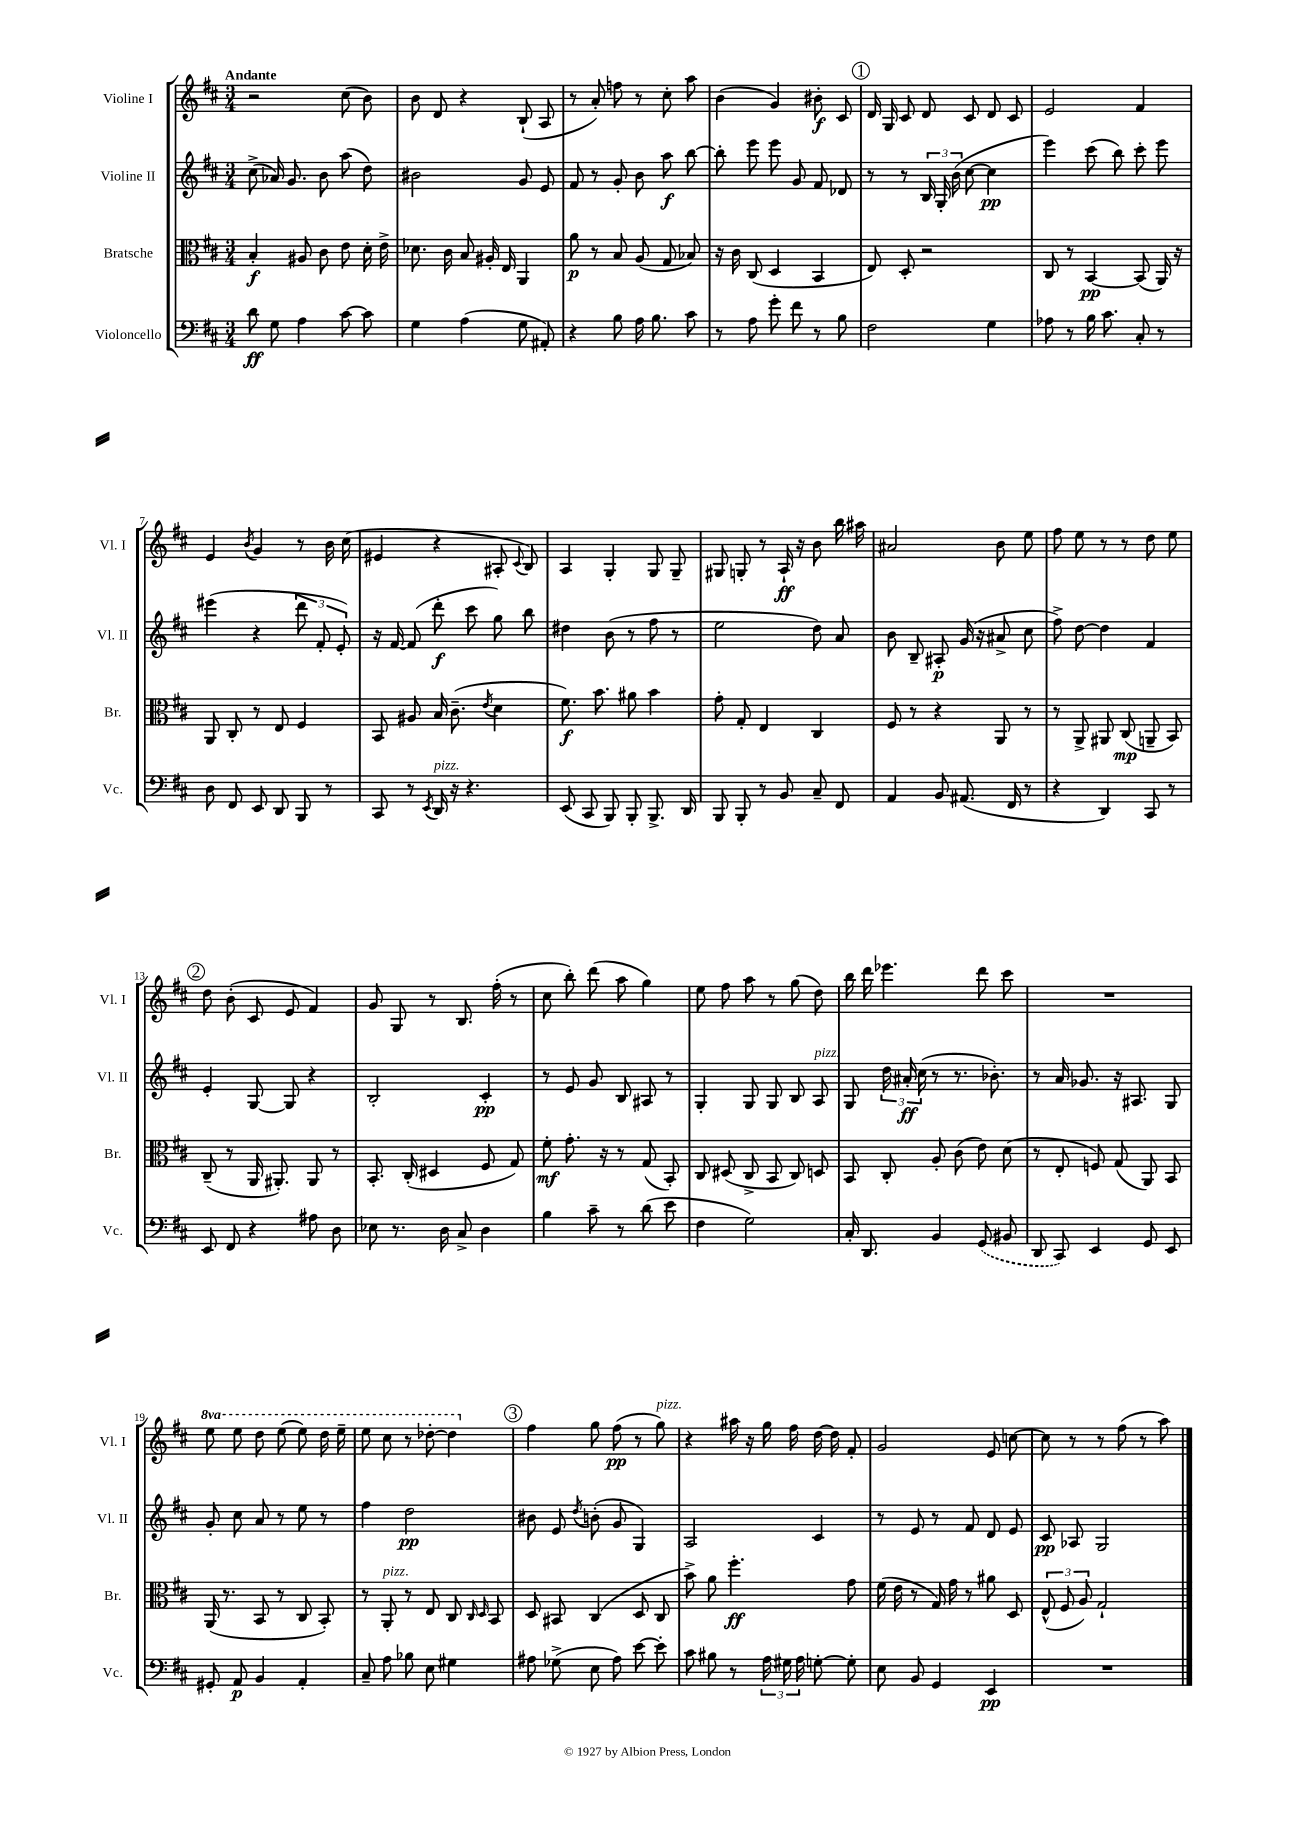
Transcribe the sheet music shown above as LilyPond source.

<<
\new StaffGroup <<
\new Staff = "s0" \with { instrumentName = "Violine I" shortInstrumentName = "Vl. I" } {
    \clef treble \key d \major \numericTimeSignature \time 3/4 \set Staff.ottavationMarkups = #ottavation-simple-ordinals \tempo "Andante"
    \autoBeamOff r2 cis''8( b'8) |
    b'8 d'8 r4 b8-!( a8 |
    r8 a'8-.) f''8 r8 cis''8-. a''8 |
    b'4( g'4) bis'8-.\f cis'8 |
    \mark \markup { \circle "1" } d'16 g16 cis'8 d'8 cis'8 d'8 cis'8 |
    e'2 fis'4 |
    e'4 \acciaccatura { b'8 } g'4 r8 b'16 cis''16( |
    eis'4 r4 ais8-. \appoggiatura { cis'8 } b8) |
    a4 g4-. g8 g8-- |
    gis8 g8-. r8 a16-!\ff r16 b'8 b''16 ais''16 |
    ais'2 b'8 e''8 |
    fis''8 e''8 r8 r8 d''8 e''8 |
    \mark \markup { \circle "2" } d''8 b'8-.( cis'8 e'8 fis'4) |
    g'8 g8 r8 b8. fis''16-.( r8 |
    cis''8 b''8-.) d'''8( a''8 g''4) |
    e''8 fis''8 a''8 r8 g''8( d''8) |
    b''16 d'''16 ees'''4. d'''8 cis'''8 |
    R2. |
    \ottava #1 e'''8 e'''8 d'''8 e'''8( e'''8) d'''16 e'''16-- |
    e'''8 cis'''8 r8 des'''8~-. des'''4 \ottava #0 |
    \mark \markup { \circle "3" } fis''4 g''8 fis''8\pp( r8 g''8^\markup { \italic "pizz." }) |
    r4 ais''16 r16 g''16 fis''16 d''16~ d''16 fis'8-. |
    g'2 e'8 c''8~ |
    c''8 r8 r8 fis''8( r8 a''8) \bar "|." |
}
\new Staff = "s1" \with { instrumentName = "Violine II" shortInstrumentName = "Vl. II" } {
    \clef treble \key d \major \numericTimeSignature \time 3/4
    \autoBeamOff cis''8->( aes'16) g'8. b'8 a''8( d''8) |
    bis'2 g'8 e'8 |
    fis'8 r8 g'8-. b'8 a''8\f b''8~ |
    b''8-. e'''8 e'''8 g'8 fis'8 des'8 |
    \mark \markup { \circle "1" } r8 r8 \tuplet 3/2 { b16 g16-. b'16( } cis''8~ cis''4\pp |
    e'''4) cis'''8( b''8) cis'''8-. e'''8 |
    eis'''4( r4 \tuplet 3/2 { d'''8 fis'8-. e'8-.) } |
    r16 fis'16~ fis'8( d'''8-.\f cis'''8 g''8) b''8 |
    dis''4 b'8( r8 fis''8 r8 |
    e''2 d''8) a'8 |
    b'8 b8-- ais8-.\p g'16( r16 ais'8-> cis''8 |
    fis''8->) d''8~ d''4 fis'4 |
    \mark \markup { \circle "2" } e'4-. g8~ g8 r4 |
    b2-. cis'4-.\pp |
    r8 e'8 g'8 b8 ais8 r8 |
    g4-. g8 g8 b8 a8^\markup { \italic "pizz." } |
    g8 \tuplet 3/2 { d''16 ais'16-.\ff cis''16( } r8 r8. bes'8.-.) |
    r8 a'16 ges'8. r16 ais8. g8 |
    g'8-. cis''8 a'8 r8 e''8 r8 |
    fis''4 d''2\pp |
    \mark \markup { \circle "3" } bis'8 e'8 \acciaccatura { d''8 } b'8-.( g'8 g4) |
    a2 cis'4 |
    r8 e'8 r8 fis'8 d'8 e'8 |
    cis'8\pp aes8 g2 \bar "|." |
}
\new Staff = "s2" \with { instrumentName = "Bratsche" shortInstrumentName = "Br." } {
    \clef alto \key d \major \numericTimeSignature \time 3/4
    \autoBeamOff b4-.\f ais8 cis'8 e'8 d'16-. e'16-> |
    des'8. cis'16 b8 ais16-. e16 a,4 |
    a'8\p r8 b8 a8( g8 bes8) |
    r16 cis'16 cis8( d4 b,4 |
    \mark \markup { \circle "1" } e8) d8-. r2 |
    cis8 r8 b,4~\pp b,8( a,16) r16 |
    a,8 cis8-. r8 e8 fis4 |
    b,8 ais8 b16 cis'8.--( \acciaccatura { e'8 } d'4 |
    fis'8.\f) b'8. ais'8 b'4 |
    g'8-. g8-. e4 cis4 |
    fis8 r8 r4 a,8 r8 |
    r8 a,8-> ais,8 cis8\mp( a,8-- b,8) |
    \mark \markup { \circle "2" } cis8--( r8 a,16 ais,8.-.) ais,8 r8 |
    b,8.-. cis16-.( dis4 fis8 g8) |
    fis'8-.\mf g'8.-. r16 r8 g8( b,8-.) |
    cis8 dis8( cis8-> b,8 cis8) d8 |
    b,8 cis8-. a8-. cis'8( e'8) d'8( |
    r8 e8-. f8) g8( a,8) b,8 |
    a,16( r8. b,8 r8 cis8 b,8-.) |
    r8 a,8-.^\markup { \italic "pizz." } r8 e8 cis8 \grace { cis16 d16 } b,8 |
    \mark \markup { \circle "3" } d8 bis,8 cis4( d8 cis8 |
    b'8->) a'8 fis''4.-.\ff g'8 |
    fis'16( e'16 r8 g16) g'16 r8 ais'8 d8 |
    \tuplet 3/2 { e8-^( fis8 a8) } g2-! \bar "|." |
}
\new Staff = "s3" \with { instrumentName = "Violoncello" shortInstrumentName = "Vc." } {
    \clef bass \key d \major \numericTimeSignature \time 3/4
    \autoBeamOff d'8\ff g8 a4 cis'8~ cis'8 |
    g4 a4( g8 ais,8-.) |
    r4 b8 a16 b8. cis'8 |
    r8 a8 g'8-. fis'8 r8 b8 |
    \mark \markup { \circle "1" } fis2 g4 |
    aes8 r8 b16 cis'8. cis8-. r8 |
    d8 fis,8 e,8 d,8 b,,8 r8 |
    cis,8 r8 \acciaccatura { e,8 } d,16^\markup { \italic "pizz." } r16 r4. |
    e,8( cis,8 b,,8) b,,8-. b,,8.-> d,16 |
    b,,8 b,,8-. r8 b,8 cis8-- fis,8 |
    a,4 b,8 ais,8.( fis,16 r8 |
    r4 d,4) cis,8 r8 |
    \mark \markup { \circle "2" } e,8 fis,8 r4 ais8 d8 |
    ees8 r8. d16 cis8-> d4 |
    b4 cis'8-- r8 d'8( e'8 |
    fis4 g2) |
    cis16-. d,8. b,4 \once \slurDashed g,8( bis,8 |
    d,8 cis,8) e,4 g,8 e,8 |
    gis,8-. a,8\p b,4 a,4-. |
    cis8-- a8 bes8 e8 gis4 |
    \mark \markup { \circle "3" } ais8 ges8->( e8 ais8) e'8~ e'8-. |
    cis'8 bis8 r8 \tuplet 3/2 { a16 gis16 a16 } g8~-. g8-. |
    e8 b,8 g,4 e,4\pp |
    R2. \bar "|." |
}
>>
>>
